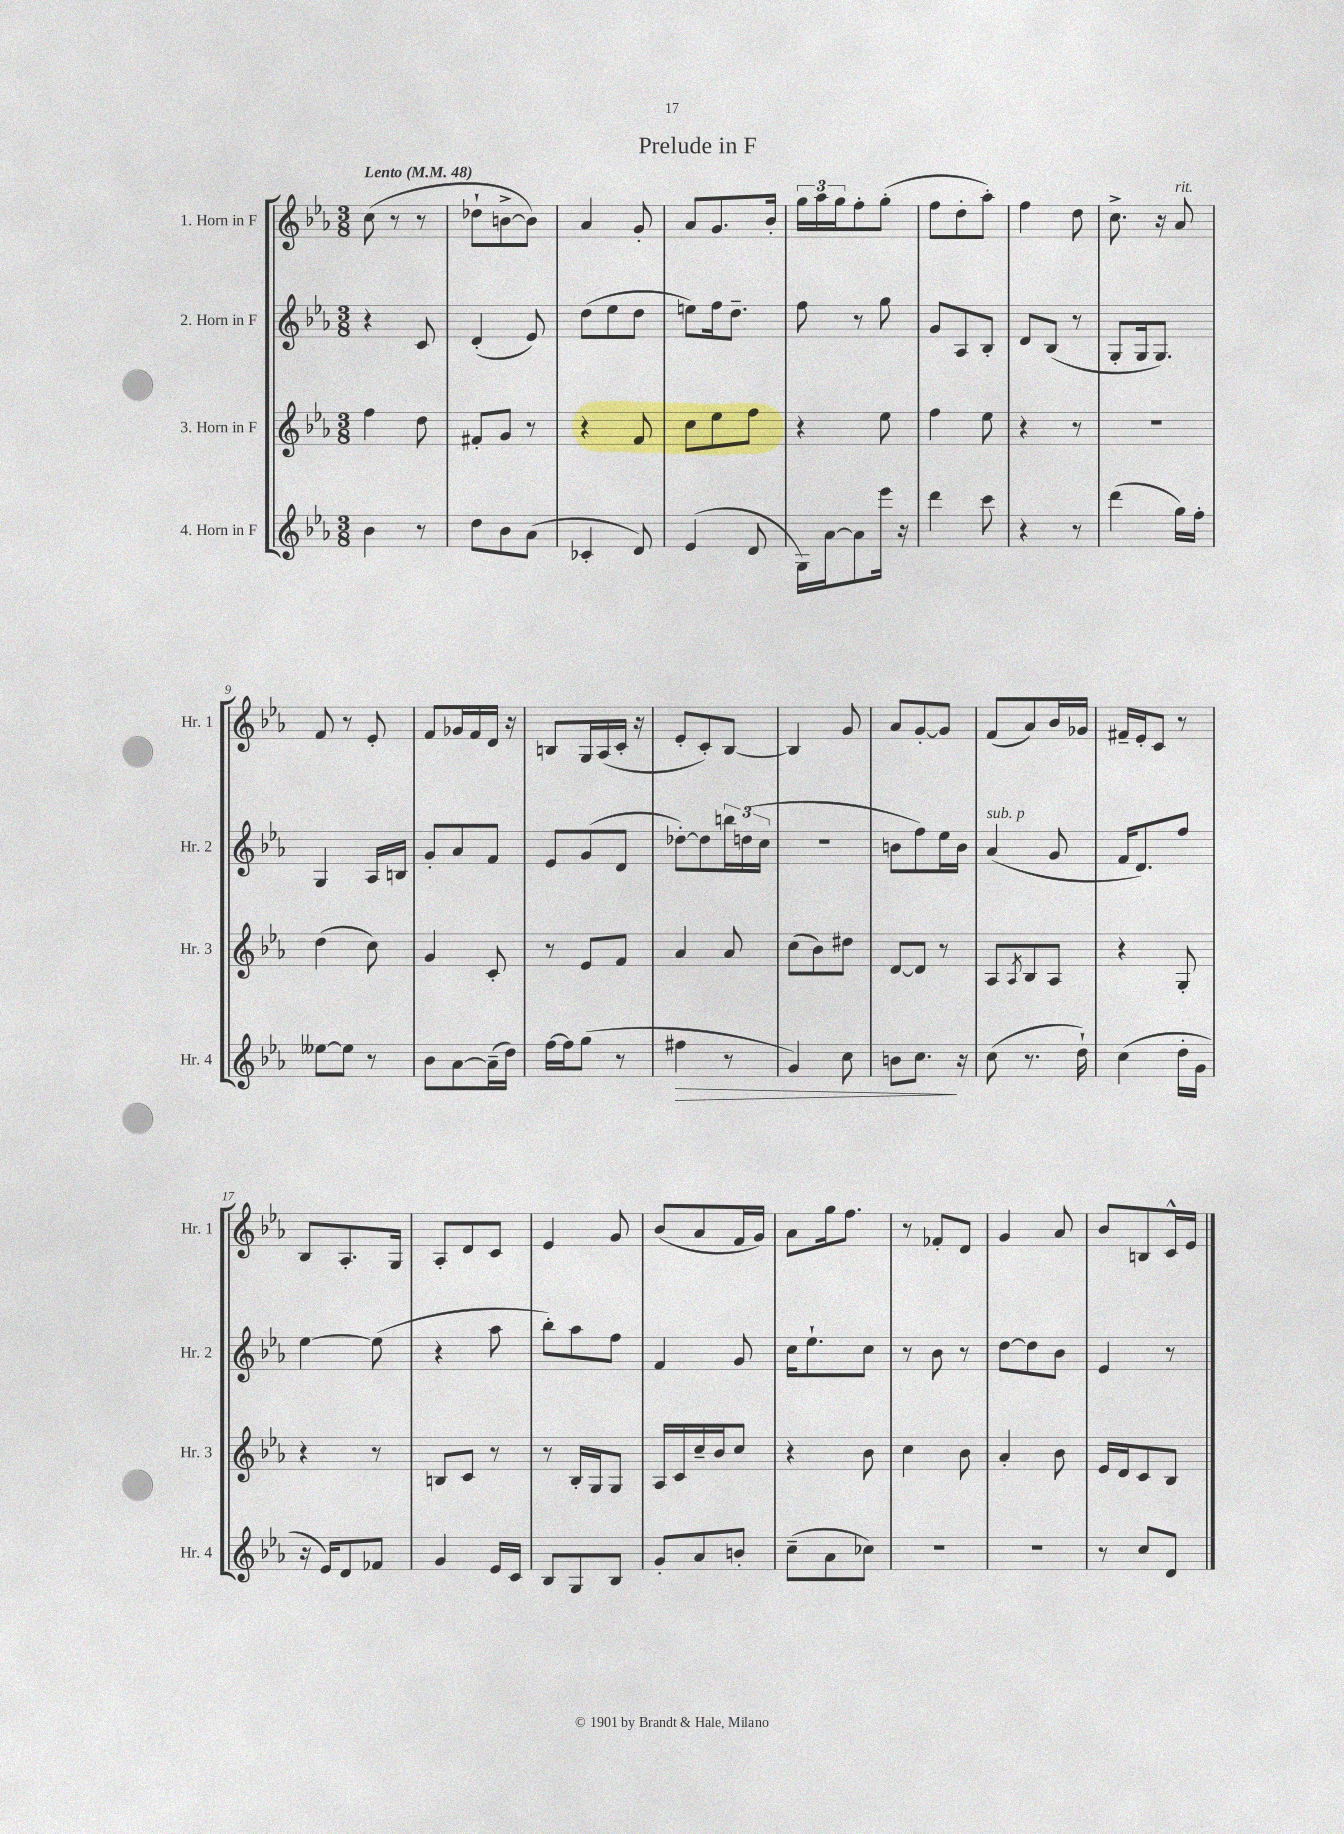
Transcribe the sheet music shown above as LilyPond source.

\header { title = "Prelude in F" }
<<
\new StaffGroup <<
\new Staff = "s0" \with { instrumentName = "1. Horn in F" shortInstrumentName = "Hr. 1" } {
    \clef treble \key ees \major \numericTimeSignature \time 3/8 \tempo "Lento" 4 = 48
    c''8( r8 r8 |
    des''8-! b'8~-> b'8) |
    aes'4 g'8-. |
    aes'8 g'8. bes'16-. |
    \tuplet 3/2 { g''16 aes''16 g''16 } f''8-. g''8-.( |
    f''8 d''8-. aes''8-.) |
    f''4 d''8 |
    c''8.-> r16 aes'8^\markup { \italic "rit." } |
    f'8 r8 ees'8-. |
    f'8 ges'16 f'16 d'16 r16 |
    b8 g16 aes16( c'16-. r16 |
    ees'8-. c'8-.) bes8~ |
    bes4 g'8 |
    aes'8 g'8~-. g'8 |
    f'8( aes'8) bes'16 ges'16 |
    fis'16-- ees'16-. c'8 r8 |
    bes8 aes8.-. g16 |
    aes8-. d'8 c'8 |
    ees'4 g'8 |
    bes'8( aes'8 f'16 g'16) |
    aes'8 g''16 f''8. |
    r8 fes'8-. d'8 |
    g'4 aes'8 |
    bes'8 b8 c'16-^ ees'16 \bar "|." |
}
\new Staff = "s1" \with { instrumentName = "2. Horn in F" shortInstrumentName = "Hr. 2" } {
    \clef treble \key ees \major \numericTimeSignature \time 3/8
    r4 c'8 |
    d'4-.( ees'8) |
    d''8( ees''8 d''8 |
    e''8) f''16 d''8.-- |
    f''8 r8 g''8 |
    g'8 aes8 bes8-. |
    d'8 bes8( r8 |
    g8-. g16 g8.) |
    g4 aes16 b16 |
    g'8-. aes'8 f'8 |
    ees'8 g'8( d'8 |
    des''8~-.) des''8 \tuplet 3/2 { b''16 d''16( c''16 } |
    R4. |
    b'8 f''8) ees''16 b'16 |
    aes'4^\markup { \italic "sub. p" }( g'8 |
    f'16 d'8.) f''8 |
    ees''4~ ees''8( |
    r4 aes''8 |
    bes''8-.) aes''8 f''8 |
    f'4 g'8 |
    c''16 ees''8.-! c''8 |
    r8 bes'8 r8 |
    d''8~ d''8 bes'8 |
    ees'4 r8 \bar "|." |
}
\new Staff = "s2" \with { instrumentName = "3. Horn in F" shortInstrumentName = "Hr. 3" } {
    \clef treble \key ees \major \numericTimeSignature \time 3/8
    f''4 d''8 |
    fis'8-. g'8 r8 |
    r4 f'8 |
    c''8 ees''8 f''8 |
    r4 ees''8 |
    f''4 ees''8 |
    r4 r8 |
    R4. |
    d''4( c''8) |
    g'4 c'8-. |
    r8 ees'8 f'8 |
    aes'4 aes'8 |
    c''8( bes'8) dis''8 |
    d'8~ d'8 r8 |
    aes8 \acciaccatura { aes8 } bes8 aes8 |
    r4 g8-. |
    r4 r8 |
    b8 c'8 r8 |
    r8 bes16-. g16 g8 |
    aes16 c'16 c''16-- bes'16 c''8 |
    r4 bes'8 |
    c''4 bes'8 |
    aes'4-. bes'8 |
    ees'16 d'16 c'8 bes8 \bar "|." |
}
\new Staff = "s3" \with { instrumentName = "4. Horn in F" shortInstrumentName = "Hr. 4" } {
    \clef treble \key ees \major \numericTimeSignature \time 3/8
    bes'4 r8 |
    d''8 bes'8 aes'8( |
    ces'4-. d'8) |
    ees'4( d'8 |
    g16) aes'16~ aes'8 ees'''16 r16 |
    d'''4 c'''8 |
    r4 r8 |
    d'''4( g''16) f''16-. |
    eeses''8~ eeses''8 r8 |
    bes'8 aes'8~ aes'16--( d''16) |
    f''16~ f''16 g''8( r8 |
    fis''4\> r8 |
    g'4) c''8 |
    b'8 c''8.\! r16 |
    c''8( r8. d''16-!) |
    c''4( d''16-. g'16 |
    r16 ees'16) d'8 fes'8 |
    g'4 ees'16 c'16 |
    bes8 g8 bes8 |
    g'8-. aes'8 b'8-. |
    c''8--( aes'8 ces''8) |
    R4. |
    R4. |
    r8 c''8 d'8 \bar "|." |
}
>>
>>
